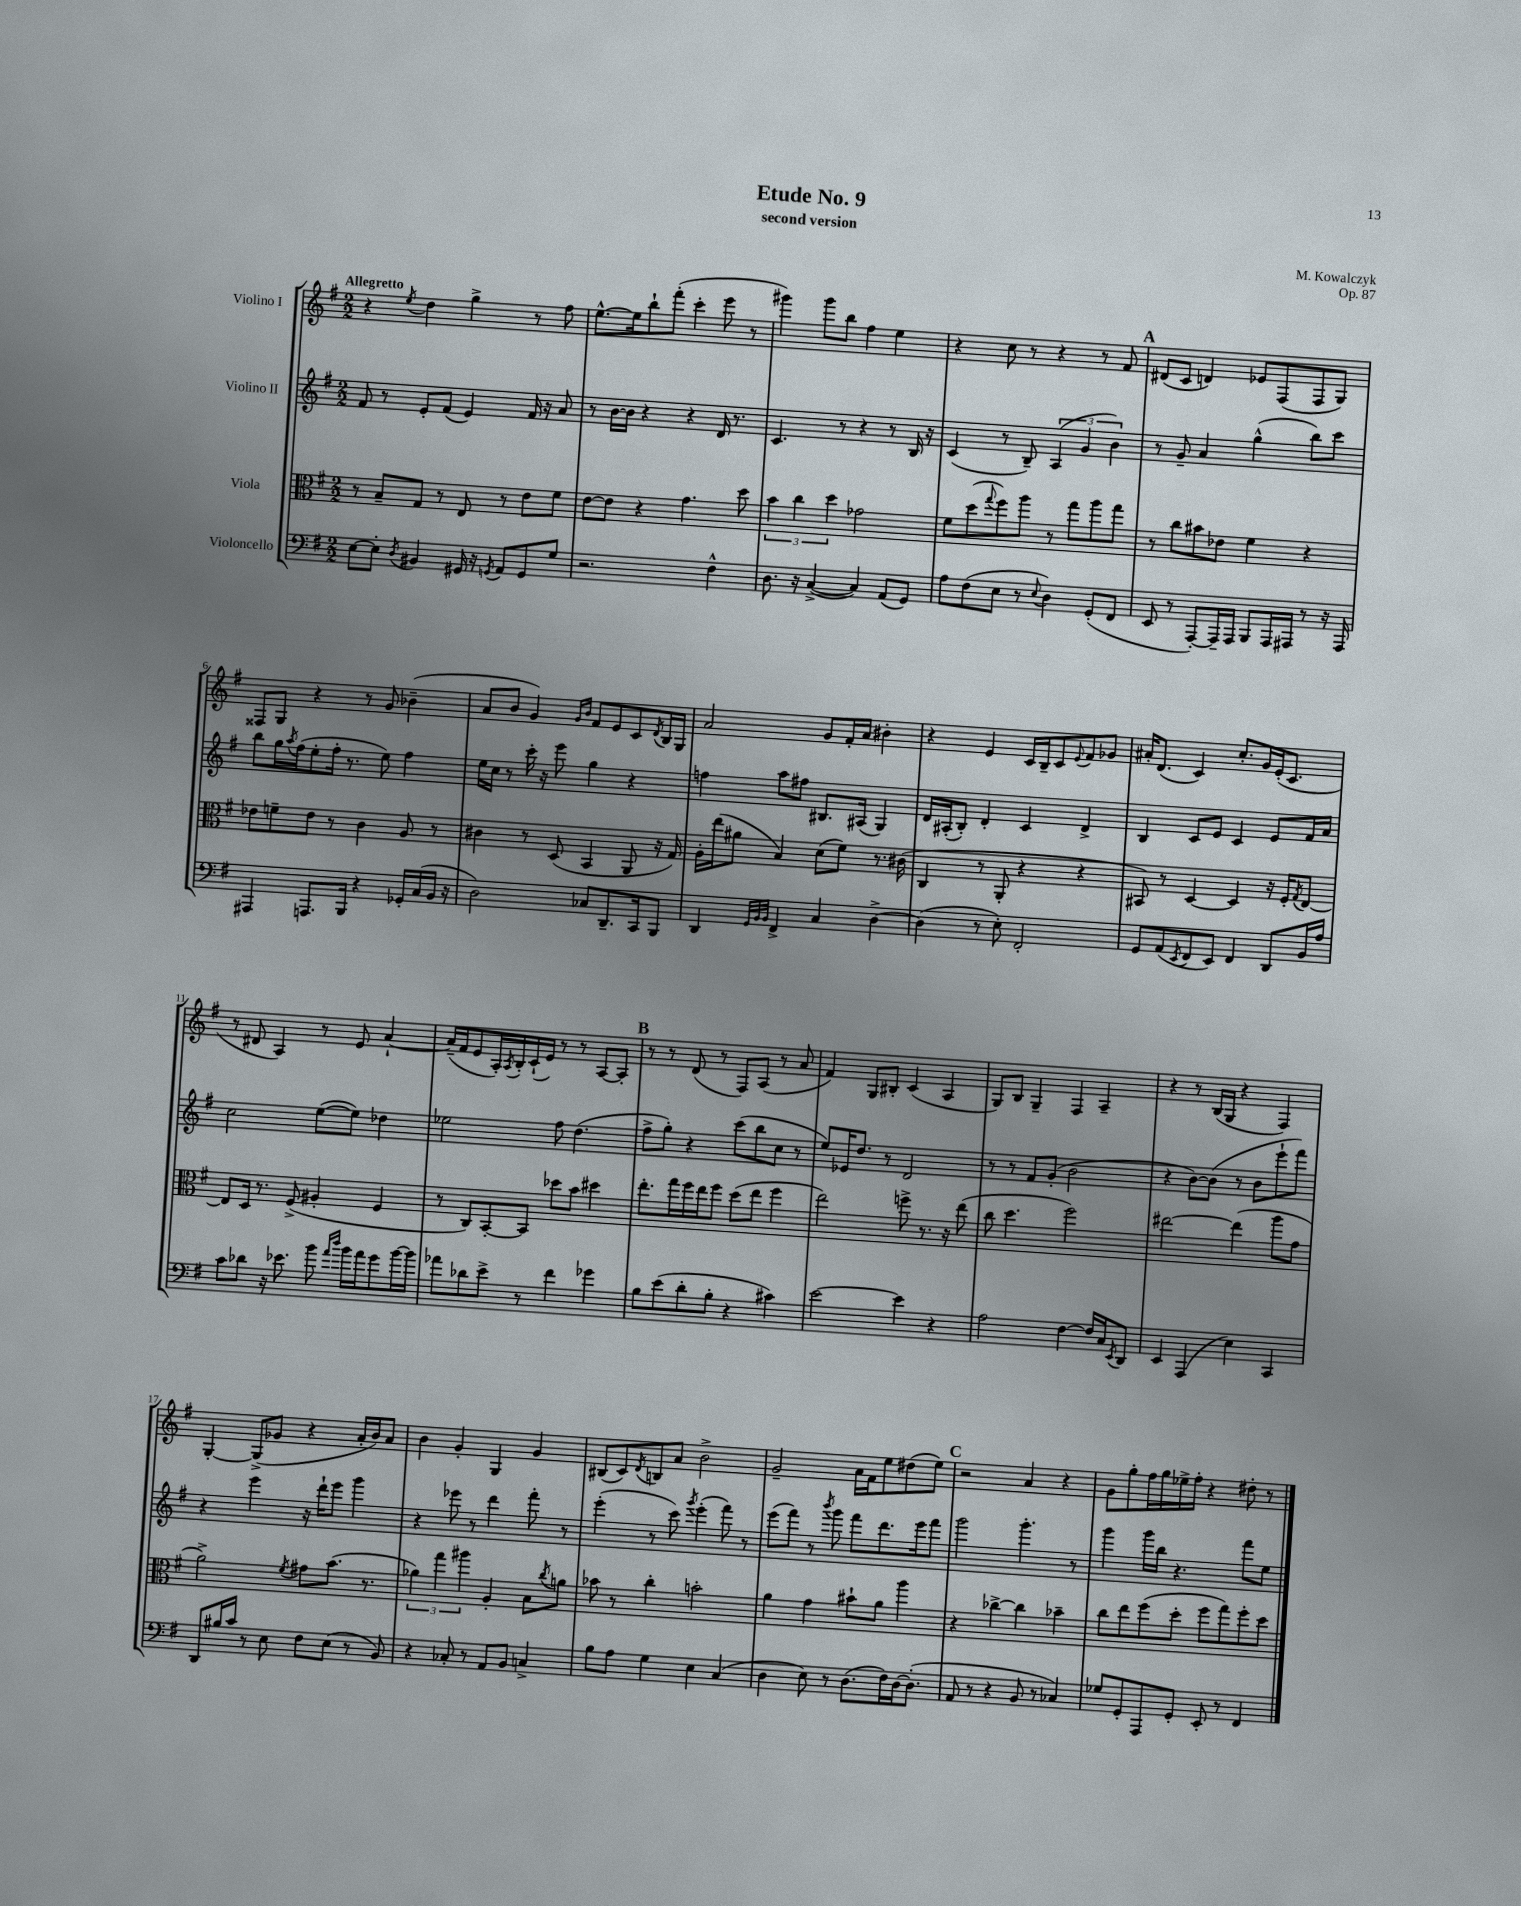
\header { title = "Etude No. 9" composer = "M. Kowalczyk" subtitle = "second version" opus = "Op. 87" }
<<
\new StaffGroup <<
\new Staff = "s0" \with { instrumentName = "Violino I" } {
    \clef treble \key g \major \numericTimeSignature \time 2/2 \tempo "Allegretto"
    r4 \acciaccatura { e''8 } d''4 g''4-> r8 fis''8 |
    e''8.~-^ e''16 b''8-! fis'''8-.( c'''4-. e'''8 r8 |
    gis'''4) gis'''8 b''8 fis''4 e''4 |
    r4 c''8 r8 r4 r8 fis'8 |
    \mark \markup { \bold "A" } dis'8( c'8 d'4) ees'8 fis8( fis8 g8) |
    fisis8 g8 r4 r8 g'8 bes'4--( |
    a'8 b'8 g'4) \grace { g'16 b'16 } fis'8 e'8 c'8 \acciaccatura { d'8 } b16 g16 |
    a'2 g'8 fis'16-. a'16 bis'4-. |
    r4 e'4 c'16 b16-- c'8 \appoggiatura { e'8 } fis'8 ges'8 |
    ais'16-. d'8.( c'4) c''8.-. g'16 e'16-.( c'8. |
    r8 dis'8 a4) r8 e'8 a'4~-! |
    a'16--( fis'16 e'8 a16-.) \acciaccatura { a8 } b16-. c'16-!( e'16) r8 r8 a8~ a8-. |
    \mark \markup { \bold "B" } r8 r8 d'8( r8 fis8) a8( r8 a'8 |
    fis'4) g8 bis8-. c'4( a4 |
    g8) b8 g4-- fis4 a4-- |
    r4 r8 b16( g16 r4 fis4) |
    g4~-. g8->( ges'8 r4 a'16-. b'16) a'8 |
    b'4 g'4-. g4 g'4 |
    bis8( c'8) \acciaccatura { d'8 } b8 a'8 b'2-> |
    g'2-- a'16 fis'16 e''8 dis''8( e''8) |
    \mark \markup { \bold "C" } r2 a'4 r4 |
    g'8 g''8-. fis''16 g''16 ees''16-> fis''16-. r4 dis''8-. r8 \bar "|." |
}
\new Staff = "s1" \with { instrumentName = "Violino II" } {
    \clef treble \key g \major \numericTimeSignature \time 2/2
    fis'8 r8 e'8-. fis'8( e'4) fis'16 r16 a'8 |
    r8 b'16~ b'16 r4 r4 d'16 r8. |
    c'4. r8 r4 r8 b16 r16 |
    c'4( r8 b8--) \tuplet 3/2 { a4( g'4 b'4) } |
    \mark \markup { \bold "A" } r8 g'8-- a'4 g''4-^( b''8) c'''8 |
    b''8 g''16 \acciaccatura { a''8 } fis''16( e''8-. fis''16-. r8. e''8) fis''4 |
    e''16 c''16 r8 c'''16-. r16 e'''8 g''4 r4 |
    f''4 a''8 fis''8 bis8. ais16( g4) |
    d'16 ais16-.( b8-.) d'4-. c'4 d'4-> |
    b4 c'8 e'8 c'4 e'8 fis'16 a'16 |
    c''2 e''8~( e''8) des''4 |
    ees''2 fis''8 d''4.( |
    \mark \markup { \bold "B" } fis''8-> g''8-.) r4 c'''8( b''8 c''8 r8 |
    e''8) ees'16 d''8. r8 d'2 |
    r8 r8 fis'8 g'8-.( b'2 |
    r4 b'8~) b'8( r8 b'8 e'''8-! fis'''8) |
    r4 e'''4 r16 d'''16-! e'''8 g'''4 |
    r4 ees'''8 r8 d'''4 fis'''8-. r8 |
    e'''4-.( r8 c'''8) \acciaccatura { g'''8 } e'''4-.( fis'''8) r8 |
    e'''8( fis'''8) r8 \acciaccatura { b'''8 } g'''8 fis'''8 d'''8. e'''16 fis'''8 |
    \mark \markup { \bold "C" } g'''2 g'''4.-. r8 |
    g'''4 g'''16 b''16 r4. fis'''8 e''8 \bar "|." |
}
\new Staff = "s2" \with { instrumentName = "Viola" } {
    \clef alto \key g \major \numericTimeSignature \time 2/2
    r8 b8-- g8 r8 e8 r8 e'8 fis'8 |
    e'8~ e'8 r4 g'4. d''8 |
    \tuplet 3/2 { b'4 c''4 d''4 } ges'2 |
    fis'8 d''8( \appoggiatura { g''8 } fis''8) a''8 r8 g''8 a''8 g''8 |
    \mark \markup { \bold "A" } r8 c''8 bis'8 ees'8 fis'4 r4 |
    ees'8 f'8-- ees'8 r8 c'4 a8 r8 |
    cis'4 r8 d8( b,4 a,8 r16 g16) |
    a16-. e''16( ais'8 b4) d'8( fis'8) r8. cis'16( |
    c4 r8 a,8-. r4 r4 |
    bis,8) r8 d4~ d4 r16 fis16-. \acciaccatura { g8 } e8~ |
    e8 d16 r8. fis8->( ais4-. fis4 |
    r8 c8) b,8~-. b,8 des''8 b'8 dis''4 |
    \mark \markup { \bold "B" } e''8.-. g''16 fis''16 e''16 fis''8 d''8( e''8 fis''4 |
    e''2) f''8-> r8. r16 e''8( |
    c''8 d''4. fis''2) |
    eis''2~ eis''4( a''8 g'8 |
    a'2->) \acciaccatura { fis'8 } gis'8 b'8.( r8. |
    \tuplet 3/2 { aes'4) g''4 ais''4 } a4-. b8 \acciaccatura { c''8 } a'8 |
    bes'8 r8 c''4-. b'2-. |
    a'4 g'4 bis'8-! a'8 a''4 |
    \mark \markup { \bold "C" } r4 ces''4~-> ces''4 bes'4-- |
    c''8 e''8 fis''8( d''8-. fis''8 g''8) fis''8-. d''8 \bar "|." |
}
\new Staff = "s3" \with { instrumentName = "Violoncello" } {
    \clef bass \key g \major \numericTimeSignature \time 2/2
    e8~ e8-. \acciaccatura { d8 } bis,4 gis,16 r16 \acciaccatura { g,8 } a,8 g,8 g8 |
    r2. fis4-^ |
    d8. r16 c4~->( c4) a,8( g,8) |
    a8 fis8( e8 r8 \appoggiatura { e8 } d4) g,8-.( fis,8 |
    \mark \markup { \bold "A" } e,8 r8 a,,8~-.) a,,16-- a,,16 b,,8 a,,16 ais,,16 r8 r16 ais,,16 |
    ais,,4 a,,8. b,,16 r4 ges,16-. c16( b,16 r16 |
    d2) ces8 d,8.-- c,16 b,,8 |
    d,4 \grace { g,32 b,32 b,32 } fis,4-> c4 d4~-> |
    d4( r8 e8-.) fis,2-. |
    g,8 a,8( \acciaccatura { e,8 } fis,8 e,8) fis,4 d,8 b,16 a16 |
    c'8 des'8 r16 ees'8. b'8 \grace { a'16 d''16 } b'16 a'16 g'8 b'16~ b'16 |
    aes'8 des'8 e'8-> r8 fis'4 ges'4 |
    \mark \markup { \bold "B" } b8 e'8( d'8-. b8-. r4 cis'4) |
    e'2~ e'4 r4 |
    a2 fis4~ fis16 c16 \acciaccatura { e,8 } d,8 |
    e,4 a,,4( e4) c,4 |
    d,8 bis16 c'16 r8 e8 fis8 e8( r8 b,8) |
    r4 ces8-. r8 a,8 b,8 c4-> |
    b8 a8 g4 e4 c4( |
    d4 e8) r8 d8.( fis16) d16~ d8.-.( |
    \mark \markup { \bold "C" } a,8 r8 r4 b,8 r8 ces4) |
    ges8 g,8-. a,,8 g,8-. e,8-. r8 fis,4 \bar "|." |
}
>>
>>
